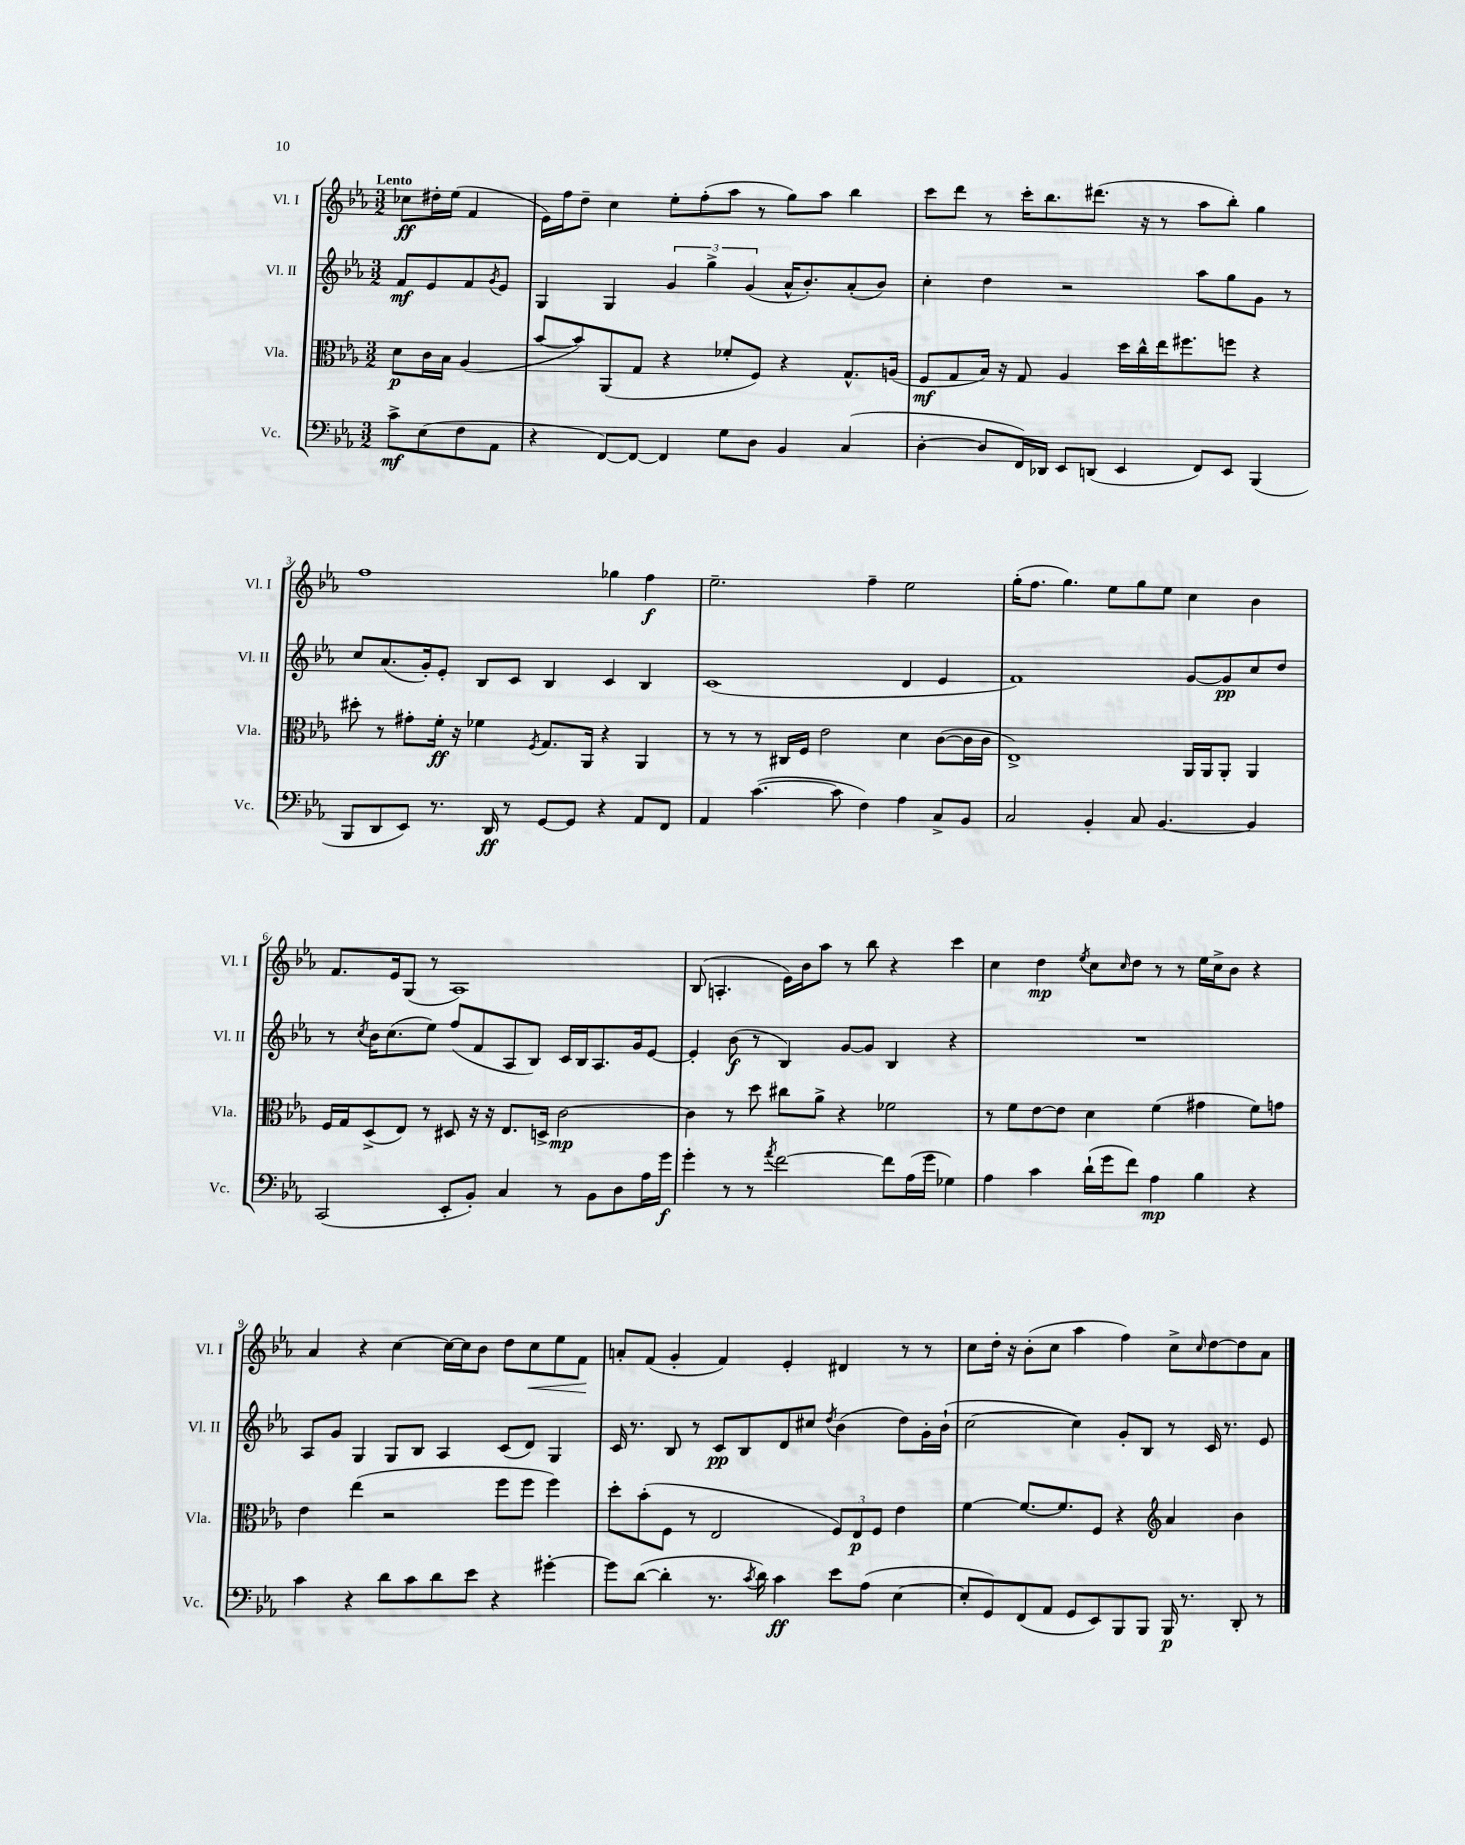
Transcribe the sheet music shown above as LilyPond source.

<<
\new StaffGroup <<
\new Staff = "s0" \with { instrumentName = "Vl. I" shortInstrumentName = "Vl. I" } {
    \clef treble \key ees \major \numericTimeSignature \time 3/2 \partial 2 \tempo "Lento"
    ces''8\ff dis''16-. ees''16( f'4 |
    ees'16) f''16 d''8-- c''4 ees''8-. f''8-.( aes''8 r8 g''8) aes''8 bes''4 |
    c'''8 d'''8 r8 c'''16-. bes''8. dis'''8.( r16 r8 aes''8 bes''8-.) g''4 |
    f''1 ges''4 f''4\f |
    ees''2.-- f''4-- ees''2 |
    g''16-.( f''8. g''4.) ees''8 g''8 ees''8 c''4 bes'4 |
    f'8. ees'16 g8( r8 aes1) |
    bes8( a4.-. ees'16) bes'16 aes''8 r8 bes''8 r4 c'''4 |
    c''4 d''4\mp \acciaccatura { ees''8 } c''8 \grace { c''16 } d''8 r8 r8 ees''16 c''16-> bes'8 r4 |
    aes'4 r4 c''4~ c''16~ c''16 bes'8 d''8 c''8\< ees''8 f'8\! |
    a'8-. f'8( g'4-. f'4) ees'4-. dis'4 r8 r8 |
    c''8 d''16-. r16 bes'8-.( c''8 aes''4 f''4) c''8-> \grace { c''16 } d''8~ d''8 aes'8 \bar "|." |
}
\new Staff = "s1" \with { instrumentName = "Vl. II" shortInstrumentName = "Vl. II" } {
    \clef treble \key ees \major \numericTimeSignature \time 3/2 \partial 2
    f'8\mf ees'8 f'8 \acciaccatura { g'8 } ees'8 |
    g4 g4 \tuplet 3/2 { g'4 g''4-> g'4( } aes'16-^ bes'8.-.) aes'8-.( bes'8) |
    c''4-. d''4 r2 aes''8 g''8 g'8 r8 |
    c''8 aes'8.( g'16-.) ees'8-. bes8 c'8 bes4 c'4 bes4 |
    c'1( d'4 ees'4 |
    f'1) g'8~ g'8\pp c''8 d''8 |
    r8 \acciaccatura { c''8 } bes'16 c''8.( ees''8) f''8( f'8 aes8 bes8) c'16 bes16 aes8. g'16 ees'8~ |
    ees'4-. bes'8\f( r8 bes4) g'8~ g'8 bes4 r4 |
    R1. |
    aes8 g'8 g4 g8 bes8 aes4 c'8( d'8) g4 |
    c'16 r8. bes8 r8 c'8\pp bes8 d'8 cis''8 \acciaccatura { d''8 } bes'4( d''8) g'16-. bes'16-!( |
    c''2~ c''4) g'8-. bes8 r8 c'16 r8. ees'8 \bar "|." |
}
\new Staff = "s2" \with { instrumentName = "Vla." shortInstrumentName = "Vla." } {
    \clef alto \key ees \major \numericTimeSignature \time 3/2 \partial 2
    d'8\p c'16 bes16 aes4( |
    bes'8~ bes'8) aes,8( g8 r4 fes'8-. f8) r4 g8.-^ a16( |
    f8\mf g8 bes16) r16 g8 aes4 d''16 c''16-^ ees''16 fis''8. f''8 r4 |
    dis''8-. r8 gis'8-. f'16-.\ff r16 fes'4 \acciaccatura { f8 } g8. aes,16 r4 aes,4 |
    r8 r8 r8 cis16 f16 ees'2 d'4 c'8~( c'16 c'16 |
    ees1->) aes,16 aes,16 aes,8-. aes,4 |
    f16 g16 d8->( ees8) r8 dis8 r16 r16 ees8. d16-> c'2~\mp |
    c'4 r8 d''8 cis''8 aes'8-> r4 fes'2 |
    r8 f'8 ees'8~ ees'8 d'4 f'4( gis'4 f'8) g'8 |
    ees'4 ees''4( r2 f''8 f''8 f''4) |
    d''8-. bes'8-.( f8 r8 ees2 \tuplet 3/2 { f8) ees8\p f8 } ees'4 |
    f'4~ f'8.~ f'8. f8 r4 \clef treble aes'4 bes'4 \bar "|." |
}
\new Staff = "s3" \with { instrumentName = "Vc." shortInstrumentName = "Vc." } {
    \clef bass \key ees \major \numericTimeSignature \time 3/2 \partial 2
    c'8->\mf ees8( f8 aes,8 |
    r4 f,8~) f,8~ f,4 g8 d8 bes,4 c4( |
    d4~-. d8 f,16) des,16 ees,8 d,8( ees,4 f,8) ees,8 bes,,4( |
    bes,,8 d,8 ees,8) r8. d,16\ff r8 g,8~ g,8 r4 aes,8 f,8 |
    aes,4 c'4.~( c'8 f4) aes4 c8-> bes,8 |
    c2 bes,4-. c8 bes,4.~ bes,4 |
    c,2( ees,8-. bes,8-.) c4 r8 bes,8 d8 aes16 g'16\f |
    g'4-. r8 r8 \acciaccatura { aes'8 } f'2~ f'8 aes16( g'16 ges4) |
    aes4 c'4 d'16-!( g'16 f'8) aes4\mp bes4 r4 |
    c'4 r4 d'8 c'8 d'8 ees'8 r4 gis'4~-. |
    gis'8 d'8~( d'4-. r8. \acciaccatura { c'8 } d'16) c'4\ff ees'8 aes8( ees4~ |
    ees8-. g,8) f,8( aes,8 g,8 ees,8) bes,,8 bes,,8 bes,,16\p r8. d,8-. r8 \bar "|." |
}
>>
>>
